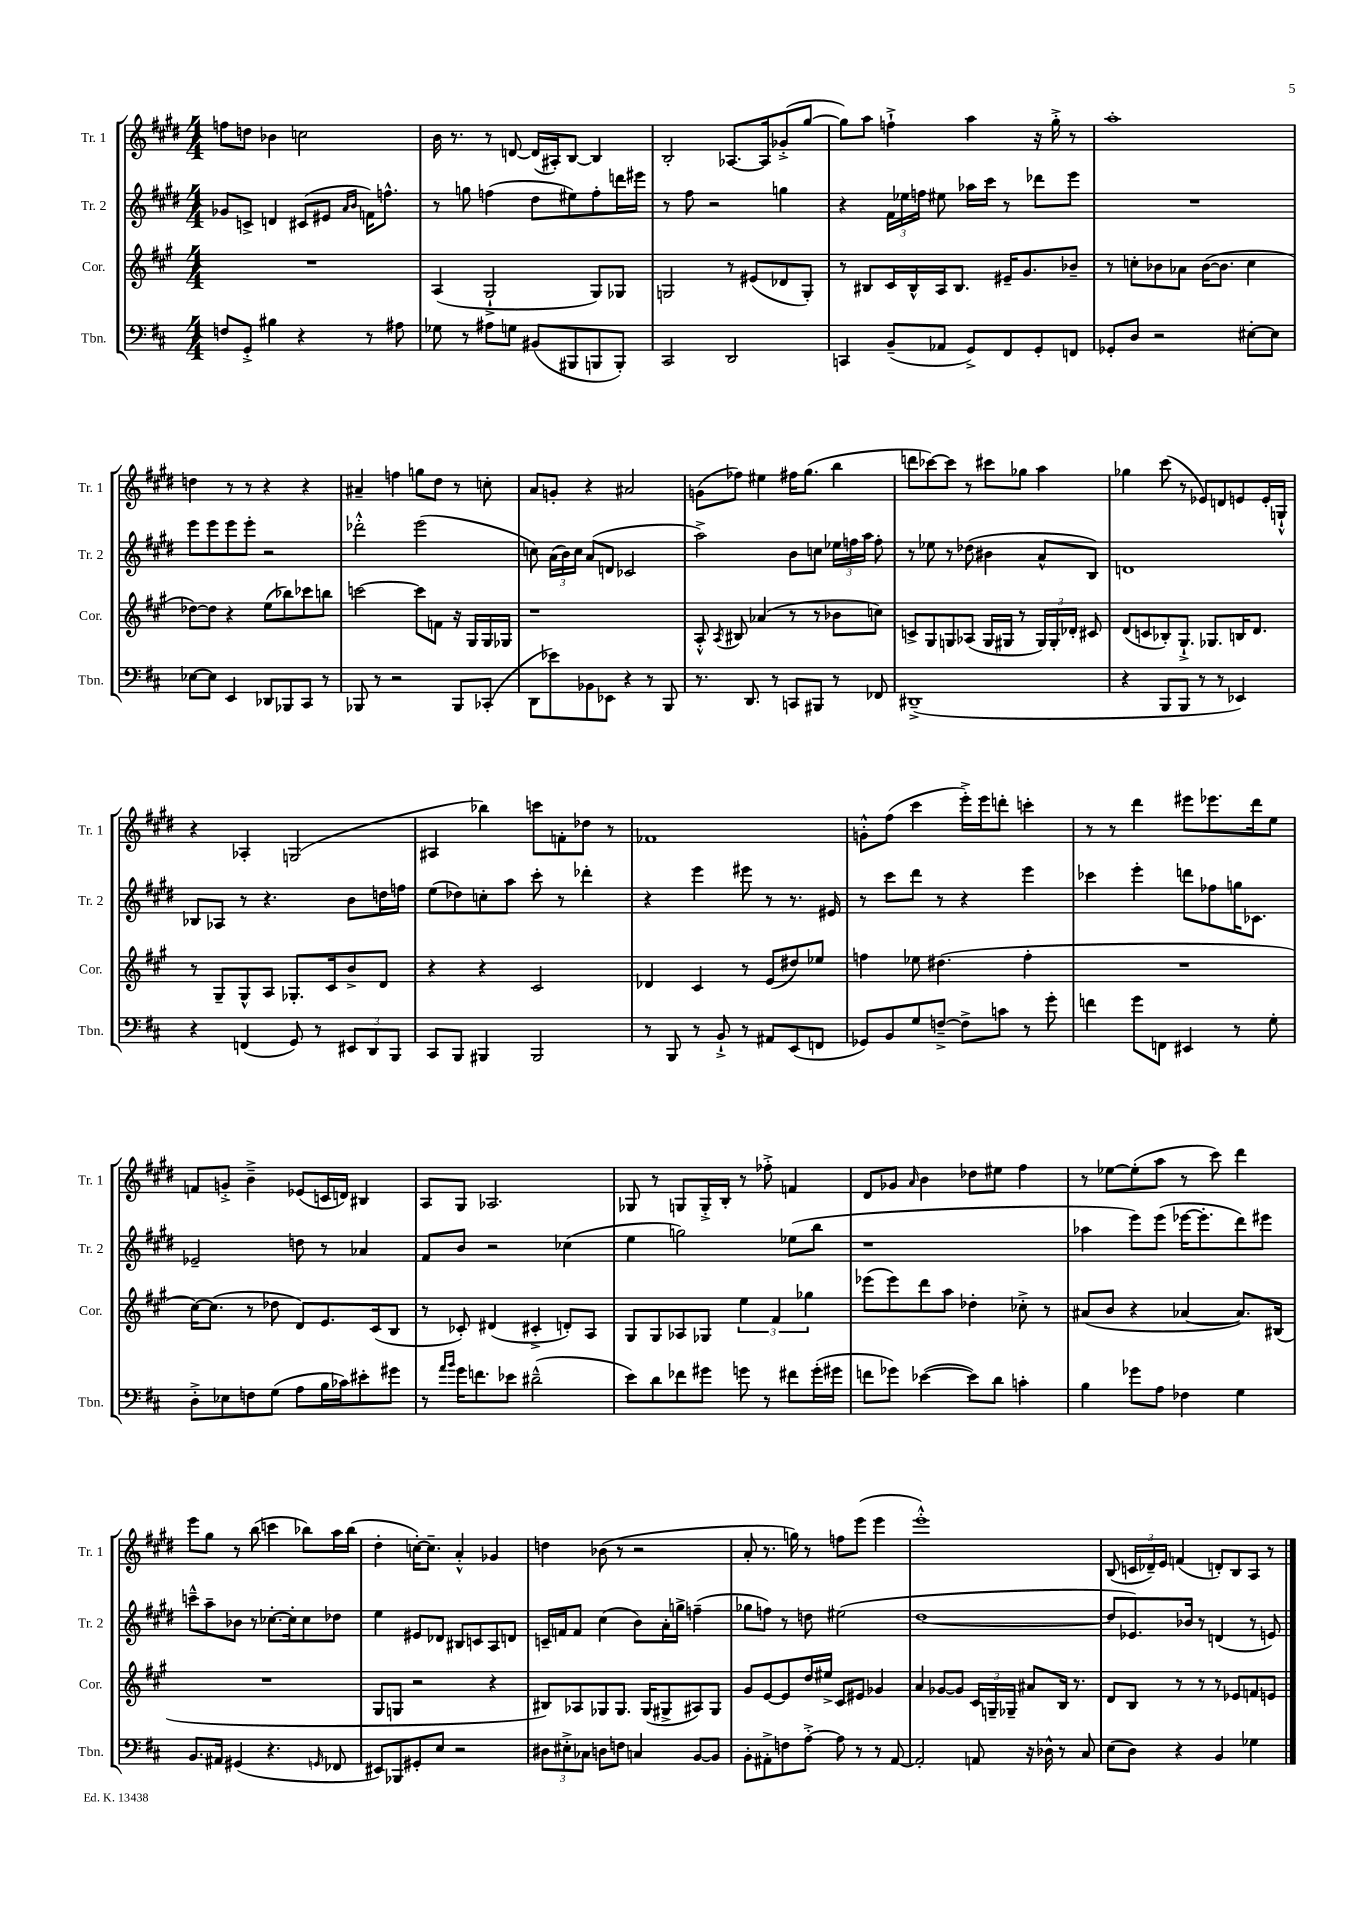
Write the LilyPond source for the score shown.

<<
\new StaffGroup <<
\new Staff = "s0" \with { instrumentName = "Tr. 1" shortInstrumentName = "Tr. 1" } {
    \clef treble \key e \major \numericTimeSignature \time 4/4
    \autoBeamOff f''8[ d''8] bes'4 c''2 |
    b'16 r8. r8 d'8~ d'16[( ais16-.) b8]~ b4 |
    b2-. aes8.[~ aes16 ges'8-.->( gis''8]~ |
    gis''8[) a''8] f''4-!-> a''4 r16 gis''16-.-> r8 |
    a''1-. |
    d''4 r8 r8 r4 r4 |
    ais'4-- f''4 g''8[ dis''8] r8 c''8-. |
    a'8[ g'8]-. r4 ais'2 |
    g'8[( fes''8]) eis''4 fis''16[ gis''8.]( b''4 |
    d'''8[ ces'''8~) ces'''8] r8 cis'''8[ ges''8] a''4 |
    ges''4 cis'''8( r8 ees'8[) d'8 e'8 e'16-. g16]-!-^ |
    r4 aes4-. g2( |
    ais4 bes''4) c'''8[ f'8-. des''8] r8 |
    fes'1 |
    g'8[-.-^ fis''8]( cis'''4 e'''16[-.->) e'''16 d'''8]-. c'''4-. |
    r8 r8 dis'''4 eis'''8[ ees'''8. dis'''16 e''8] |
    f'8[ g'8]-.-> b'4---> ees'8[( c'16 d'16]) bis4 |
    a8[ gis8] aes2. |
    ges8 r8 g8[ g16-.-> b16]-. r8 fes''8-.-> f'4 |
    dis'8[ ges'8] \grace { a'16 } b'4 des''8[ eis''8] fis''4 |
    r8 ees''8[~ ees''8-.( a''8] r8 cis'''8) dis'''4 |
    e'''8[ gis''8] r8 b''8( c'''4 bes''8[) a''16 bes''16]( |
    dis''4-. c''16[~-.) c''8.]-- a'4-.-^ ges'4 |
    d''4 bes'8( r8 r2 |
    a'8-. r8. g''16) r8 f''8[ e'''8]( e'''4 |
    e'''1-.-^) |
    b8( \tuplet 3/2 { c'16[ des'16--) e'16] } f'4( d'8[-.) b8 a8] r8 \bar "|." |
}
\new Staff = "s1" \with { instrumentName = "Tr. 2" shortInstrumentName = "Tr. 2" } {
    \clef treble \key e \major \numericTimeSignature \time 4/4
    \autoBeamOff ges'8[ c'8]-> d'4 cis'8[( eis'8] \grace { a'16[ b'16] } f'16[) f''8.]-^ |
    r8 g''8 f''4( dis''8[ eis''8) f''8-. d'''16 eis'''16] |
    r8 fis''8 r2 g''4 |
    r4 \tuplet 3/2 { fis'16[ ees''16 f''16] } eis''8 aes''16[ cis'''16] r8 des'''8[ e'''8] |
    R1 |
    e'''8[ e'''8 e'''8 e'''8]-. r2 |
    des'''2-.-^ e'''2( |
    c''8) \tuplet 3/2 { a'16[( b'16) c''16] } a'8[( d'8] ces'2 |
    a''2->) b'8[ c''8] \tuplet 3/2 { ees''16[ f''16 a''16] } f''8-. |
    r8 ees''8 r8 des''8( bis'4 a'8[-^ b8]) |
    d'1 |
    bes8[ aes8] r8 r4. b'8[ d''16 f''16] |
    e''8[( des''8) c''8-. a''8] cis'''8-. r8 des'''4-. |
    r4 e'''4 eis'''8 r8 r8. eis'16 |
    r8 cis'''8[ dis'''8] r8 r4 e'''4 |
    ces'''4 e'''4-. d'''8[ fes''8 g''16 ces'8.] |
    ees'2-- d''8 r8 aes'4 |
    fis'8[ b'8] r2 ces''4( |
    e''4 g''2) ees''8[( b''8] |
    r1 |
    aes''4 e'''8[) e'''8]( ees'''16[~ ees'''8.-. dis'''8) eis'''8] |
    c'''8[---^ a''8-- bes'8] r8 ces''8.[~-. ces''16-. ces''8 des''8] |
    e''4 eis'8[ des'8] bis8[ c'8 a8 d'8] |
    c'16[-- f'16 f'8] cis''4( b'8[) a'16-. g''16]-> f''4--( |
    ges''8[ f''8]) r8 d''8 eis''2( |
    dis''1~ |
    dis''8[ ees'8.) bes'16] r8 d'4( r8 e'8) \bar "|." |
}
\new Staff = "s2" \with { instrumentName = "Cor." shortInstrumentName = "Cor." } {
    \clef treble \key a \major \numericTimeSignature \time 4/4
    \autoBeamOff R1 |
    a4( gis2-!-> gis8[) ges8] |
    g2 r8 eis'8[( des'8 g8]-.) |
    r8 bis8[ cis'16 bis16-^ a16 bis8.] eis'16[-- gis'8. bes'8]-- |
    r8 c''8[-. bes'8 aes'8] bes'16[~( bes'8.] c''4 |
    des''8[~) des''8] r4 e''8[( bes''8) ces'''8 b''8] |
    c'''2~ c'''8[ f'8] r16 gis16[ gis16 ges16] |
    r1 |
    a8-.-^ \acciaccatura { a8 } bis8 aes'4( r8 r8 bes'8[ c''8]) |
    c'8[-> gis8 g8 aes8]( g16[ gis16] r8 \tuplet 3/2 { gis16[) gis16-. des'16]-. } cis'8 |
    d'8[( c'8 bes8-.) gis8.]-!-> ges8.[ b16 d'8.] |
    r8 gis8[-- gis8-^ a8] ges8.[-. cis'16 b'8-> d'8] |
    r4 r4 cis'2 |
    des'4 cis'4 r8 e'8[( dis''8) ees''8] |
    f''4 ees''8 dis''4.( f''4-. |
    R1 |
    cis''16[~) cis''8.]( r8 des''8 d'8[) e'8. cis'16( b8] |
    r8 ces'8-.) dis'4( cis'4-.-> d'8[-.) a8] |
    gis8[ gis8 aes8 ges8] \tuplet 3/2 { e''4 fis'4 ges''4 } |
    ees'''8[( ees'''8) d'''8 a''8] des''4-. ces''8-.-> r8 |
    ais'8[( b'8] r4 aes'4~ aes'8.[) bis16]( |
    R1 |
    gis8[ g8] r2 r4 |
    bis8[) aes8 ges8 ges8.] ges16[( gis8-> ais8) gis8] |
    gis'8[ e'8~ e'8 d''16 eis''16]-> cis'8[ eis'8] ges'4 |
    a'4 ges'8[~ ges'8] \tuplet 3/2 { cis'16[ g16-- ges16]-- } ais'8[ b16] r8. |
    d'8[ b8] r8 r8 r8 ees'8[ f'8 e'8] \bar "|." |
}
\new Staff = "s3" \with { instrumentName = "Tbn." shortInstrumentName = "Tbn." } {
    \clef bass \key d \major \numericTimeSignature \time 4/4
    \autoBeamOff f8[ g,8]-.-> bis4 r4 r8 ais8 |
    ges8 r8 ais8[ g8] bis,8[( bis,,8 b,,8 b,,8]-.) |
    cis,2 d,2 |
    c,4 b,8[--( aes,8] g,8[->) fis,8 g,8-. f,8] |
    ges,8[-. d8] r2 eis8[~-. eis8] |
    ees8[~ ees8] e,4 des,8[ bes,,8 cis,8] r8 |
    bes,,8 r8 r2 bes,,8[ ces,8]-.( |
    d,8[ ees'8) bes,8 ees,8] r4 r8 b,,8 |
    r8. d,8. r8 c,8[ bis,,8] r8 fes,8 |
    dis,1--->( |
    r4 b,,8[ b,,8] r8 r8 ees,4) |
    r4 f,4( g,8) r8 \tuplet 3/2 { eis,8[ d,8 b,,8] } |
    cis,8[ b,,8] bis,,4 bis,,2 |
    r8 b,,8 r8 b,8-!-> r8 ais,8[ e,8( f,8] |
    ges,8[) b,8 g8 f8]~---> f8[-> c'8] r8 g'8-. |
    f'4 g'8[ f,8] eis,4 r8 g8-. |
    d8[-.-> ees8 f8 g8]( a8[ b16 ces'16) eis'8-. gis'8] |
    r8 \grace { a'16[ b'16] } g'16[ f'8. ees'8] dis'2---^( |
    e'8[) d'8 fes'8 gis'8] g'8 r8 fis'8[ g'16-.( gis'16] |
    f'8[ ges'8]) ees'4~( ees'8[) d'8] c'4-. |
    b4 ges'8[ a8] fes4 g4 |
    b,8.[ ais,16] gis,4( r4. \grace { g,16 } fes,8 |
    eis,8[) bes,,8 gis,8-. e8] r2 |
    \tuplet 3/2 { dis8[ eis8-.-> ces8] } d8[ f8] c4 b,8[~ b,8] |
    b,8[-. ais,8-.-> f8 a8]~-.-> a8 r8 r8 ais,8~ |
    ais,2-. a,8 r16 des16-^ r8 cis8 |
    e8[( d8]) r4 b,4 ges4 \bar "|." |
}
>>
>>
\layout { \context { \Score \remove "Bar_number_engraver" } }
